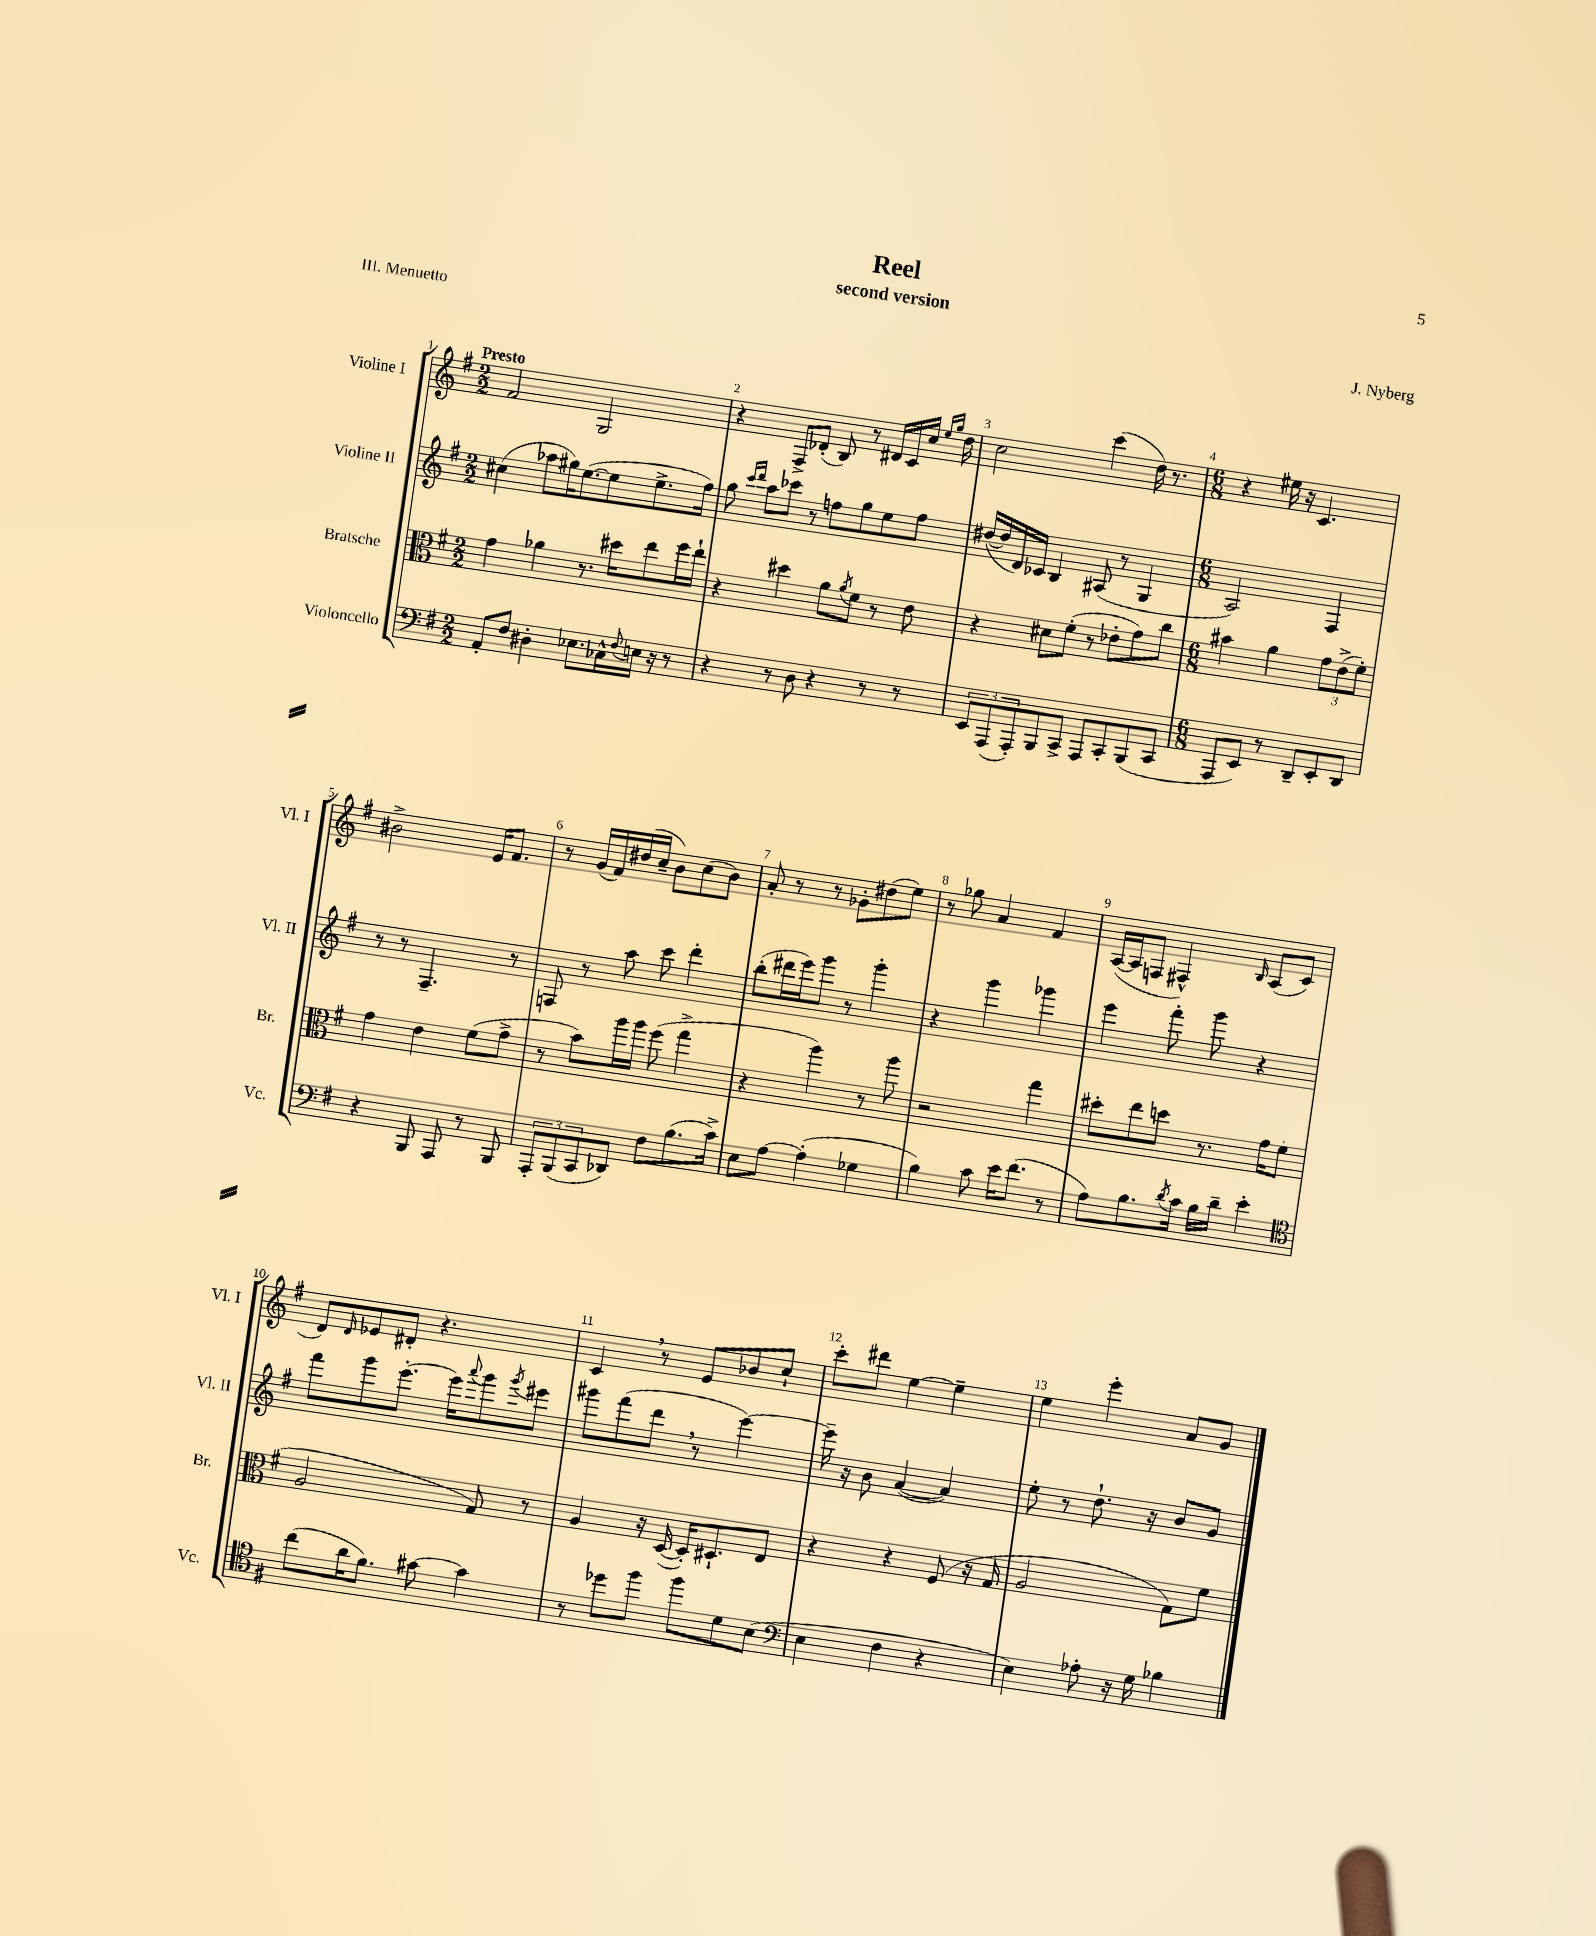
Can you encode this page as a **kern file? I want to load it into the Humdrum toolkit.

**kern	**kern	**kern	**kern
*part4	*part3	*part2	*part1
*staff4	*staff3	*staff2	*staff1
*I"Violoncello	*I"Bratsche	*I"Violine II	*I"Violine I
*I'Vc.	*I'Br.	*I'Vl. II	*I'Vl. I
*clefF4	*clefC3	*clefG2	*clefG2
*k[f#]	*k[f#]	*k[f#]	*k[f#]
*M2/2	*M2/2	*M2/2	*M2/2
=1	=1	=1	=1
!	!	!	!LO:TX:a:B:t=Presto
8AA'/L	4g\	(4cc#X\	2f#/
8F#/J	.	.	.
4D#X'\	4a-X\	8aa-X\L	.
.	.	16gg#X\K)	.
.	.	([8.ee\	.
8.E-X\L	8.r	.	2G/
.	.	8ee\]	.
16C-X^^\L	16dd#X\KL	.	.
8qqF#/	.	.	.
16En\JJ	8ee\	8.ee^\	.
16r	.	.	.
8r	16ff#\L	.	.
.	16ee`\JJ	16ff#\Jk)	.
=2	=2	=2	=2
4r	4r	8gg\	4r
.	.	16qqccc/LL	.
.	.	16qqddd/JJ	.
.	.	8aa\L	.
8r	4dd#X\	8ccc-X\J	8F#^/L
8D\	.	8r	(8d-X'/J
4r	8a\L	8ffn\L	8B/)
.	8qa/	.	.
.	8f#\J	8gg\	8r
8r	8r	8ee\	16d#X/LL
.	.	.	16c/
8r	8e\	8ff\J	16cc/JJ
.	.	.	16qqee/LL
.	.	.	16qqgg/JJ
.	.	.	16dd\
=3	=3	=3	=3
12EE/L	4r	([16dd#X/LL	2cc\
.	.	16dd#/]	.
(12AAA/	.	.	.
.	.	16d/)	.
12AAA'/)	.	.	.
.	.	16c-X/JJ	.
8BBB/	8d#X\L	4B/	.
8CC^/J	(8f#'\J	.	.
8AAA/L	8r	(8A#X/	(4ccc\
8CC'/	8e-X'\L	8r	.
(8BBB/	8g\)	4G/	16dd\)
.	.	.	8.r
8CC/J	8cc\J	.	.
=4	=4	=4	=4
*M6/8	*M6/8	*M6/8	*M6/8
8AAA/L	4b#X\	2A/)	4r
8EE/J)	.	.	.
8r	4a\	.	16ee#X\
.	.	.	16r
8DD~/L	.	.	4.c/
8EE'/	12g\L	4F#/	.
.	(12e^\	.	.
8DD/J	.	.	.
.	12f#'\J)	.	.
!!LO:LB:g=z
=5	=5	=5	=5
4r	4g\	8r	2b#X^\
.	.	8r	.
8BBB/	4e\	4.F#~/	.
8AAA/	.	.	.
8r	(8f#\L	.	16e/KL
.	.	.	8.f#/J
8BBB/	8g^\J	8r	.
=6	=6	=6	=6
12AAA'/L	8r	8Fn/	8r
(12BBB/	.	.	.
.	8b\L)	8r	(16g/LL
12CC/	.	.	.
.	.	.	16f#/)
8DD-X/J)	16aa\L	8aa\	(16dd#X/
.	16aa\JJ	.	16cc~/JJ
8F#\L	(8ff#\	8ccc\	8b\L)
(8.B\	4gg^\	4ddd'\	(8cc\
.	.	.	8b\J)
16c^\Jk)	.	.	.
=7	=7	=7	=7
8E\L	4r	(8bb'\L	8a'/
[8A\J	.	16ddd#X\L	8r
.	.	16eee\J)	.
(4A'\]	4aa\)	8ggg\J	8r
.	.	8r	8g-X'\L
4G-X\	8r	4ggg'\	(8dd#X\
.	8aa\	.	8ee\J)
=8	=8	=8	=8
4B\)	2r	4r	8r
.	.	.	8gg-X\
8c\	.	4ggg\	4a/
16e\KL	.	.	.
(8.f#\J	.	.	.
.	4gg\	4ggg-X\	4f#/
8r	.	.	.
=9	=9	=9	=9
8A\L)	8dd#X'\L	4eee\	([16A/LL
.	.	.	16A/J]
8.B\	8ee\	.	8Fn/J
.	8ddn\J	8fff#'\	4F#X^^/)
8qd/	.	.	.
16c\Jk	.	.	.
16B\LL	8.r	8ggg\	.
16d~\JJ	.	.	.
.	.	.	16qqB/
4e'\	.	4r	(8A/L
.	16g\KL	.	.
.	(8f#\J	.	8c/J
!!LO:LB:g=z
=10	=10	=10	=10
*clefC4	*	*	*
(8cc\L	2A/	8fff#\L	8d/L)
.	.	.	16qqd/
16a\K	.	8ggg\	8e-X/
8.f#\J)	.	.	.
.	.	[8.eee'\J	8d#X'/J
[8g#X\	.	.	4.r
.	.	16eee\KL]	.
.	.	8qqaaa/	.
4g#\]	8G/)	8ggg\	.
.	.	8qggg/	.
.	8r	8eee#X\J	.
=11	=11	=11	=11
8r	4A/	8ggg#X\L	4c,/
8dd-X\L	.	(8fff#\	.
8ff#\J	16r	8ddd,\J	8r
.	([16D/	.	.
8ff#\L	16D'/KL])	8r	8e/L
.	8.D#X`/	.	.
8d\	.	[4eee\)	8b-X/
(8B\J	8E/J	.	8cc`/J
=12	=12	=12	=12
*clefF4	*	*	*
4E\	4r	16eee~\]	8ccc'\L
.	.	16r	.
.	.	8b\	8ddd#X\J
4F#\	4r	([4a/	[4ee\
4r	(8F#/	4a/])	4ee~\]
.	16r	.	.
.	16G/	.	.
=13	=13	=13	=13
4E\)	2A/	8ee'\	4ee\
.	.	8r	.
8A-X'\	.	8.dd`\	4eee'\
16r	.	.	.
16G\	.	16r	.
4B-X\	8G\L)	8b/L	8a/L
.	8f#\J	8g/J	8g/J
==	==	==	==
*-	*-	*-	*-
